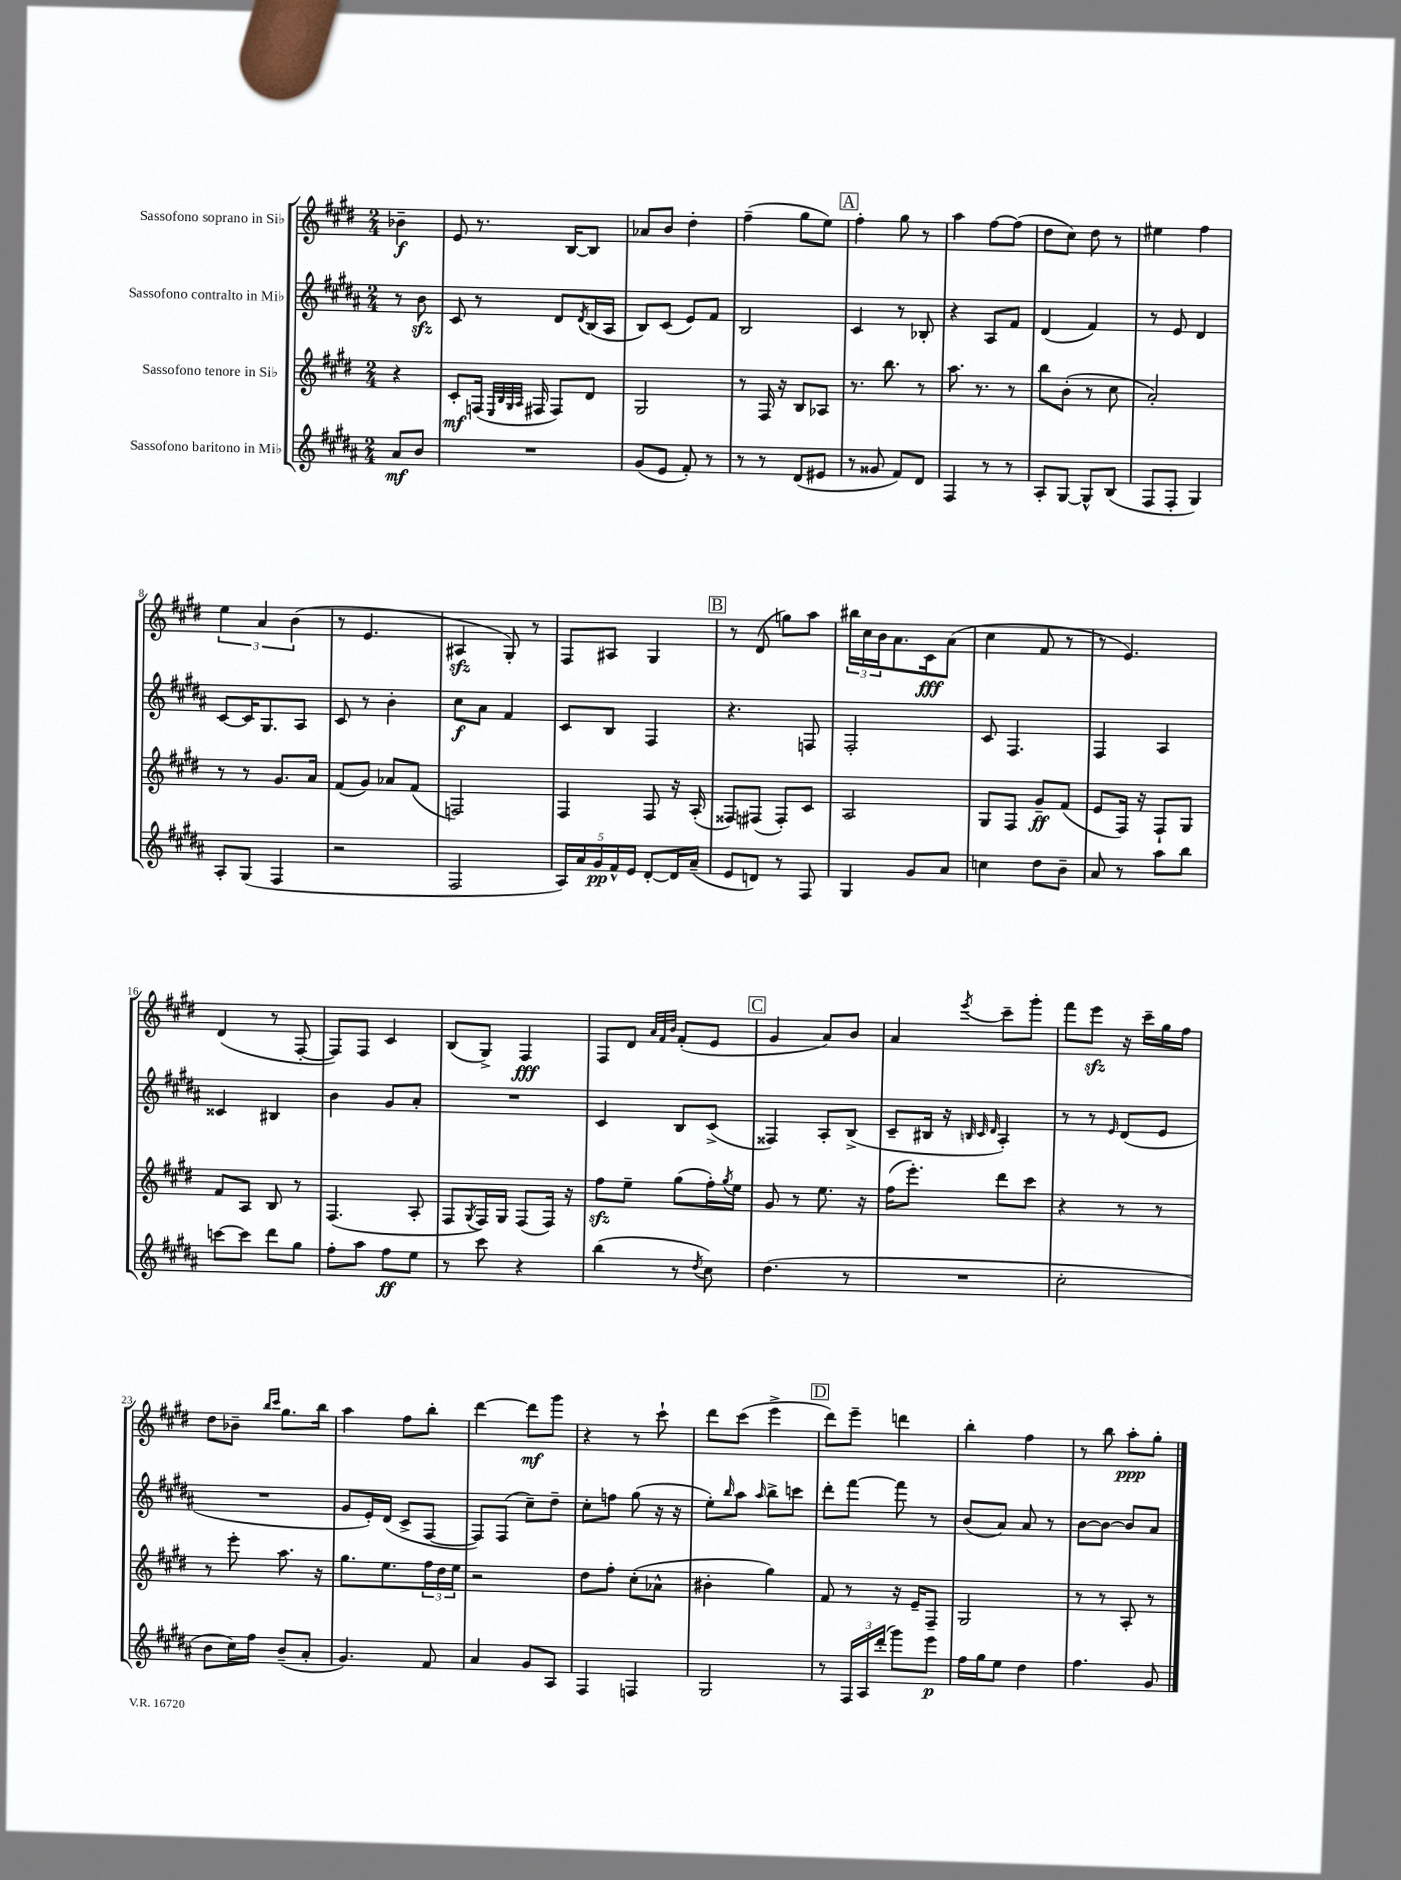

**kern	**kern	**kern	**kern
*staff4	*staff3	*staff2	*staff1
*clefG2	*clefG2	*clefG2	*clefG2
*k[f#c#g#d#a#]	*k[f#c#g#d#]	*k[f#c#g#d#a#]	*k[f#c#g#d#]
*M2/4	*M2/4	*M2/4	*M2/4
8a#	4r	8r	4b-~
8b	.	8b	.
=	=	=	=
2r	8c#'	8c#	8e
.	(16F	8r	8.r
.	32qqE	.	.
.	32qqB	.	.
.	32qqG#	.	.
.	32qqA	.	.
.	16F#	.	.
.	8F#)	8d#	.
.	.	.	[16B
.	.	8qd#	.
.	8d#	(16B	8B]
.	.	16A#	.
=	=	=	=
(8g#	2G#	8B)	8a-
8e	.	(8c#	8b
8f#')	.	8e)	4dd#'
8r	.	8f#	.
=	=	=	=
8r	8r	2B	(4ff#~
8r	16F#	.	.
.	16r	.	.
(8d#	8B	.	8gg#
8e#	8A-	.	8ee)
=	=	=	=
8r	8.r	4c#	4ff#'
8g##	.	.	.
.	8.bb	.	.
8f#)	.	8r	8gg#
8d#	8r	8B-'	8r
=	=	=	=
4F#	8.aa	4r	4aa
.	8.r	.	.
8r	.	8A#	[8ff#
8r	8r	8f#	(8ff#]
=	=	=	=
8A#'	8bb	(4d#	8dd#
[8G#	(8b'	.	8cc#)
8G#^^]	8r	4f#)	8dd#
(8B	8cc#	.	8r
=	=	=	=
8F#	2a')	8r	4ee#
8F#'	.	8e	.
4G#)	.	4d#	4ff#
=	=	=	=
8A#'	8r	[8c#	6ee
(8G#	8r	16c#]	.
.	.	.	6a
.	.	8.G#	.
4F#	8.g#	.	.
.	.	.	(6b
.	.	8A#	.
.	16a	.	.
=	=	=	=
2r	(8f#	8c#	8r
.	8g#)	8r	4.e
.	8a-	4b'	.
.	(8f#	.	.
=	=	=	=
2F#	2F)	8cc#	4A#
.	.	8a#	.
.	.	4f#	8G#')
.	.	.	8r
=	=	=	=
20A#)	4F#	8c#	8F#
20a#	.	.	.
20g#	.	.	.
.	.	8B	8A#
20f#^^	.	.	.
20e	.	.	.
[8d#'	8F#	4F#	4G#
16d#]	16r	.	.
(16a#~	(16A'	.	.
=	=	=	=
8e	8F##)	4.r	8r
8d)	(8F#	.	(8d#
8r	8F#')	.	8gg)
8F#	8c#	8F	8aa
=	=	=	=
4G#	2A	2F#'	24bb#
.	.	.	24cc#
.	.	.	24b
.	.	.	8.a
8g#	.	.	.
.	.	.	16c#
8a#	.	.	(8a
=	=	=	=
4cc	8G#	8c#	4cc#
.	8F#	4.F#	.
8dd#	8g#~	.	8f#
8b~	(8f#	.	8r
=	=	=	=
8a#	8e	4F#	8r
8r	16F#)	.	4.e)
.	16r	.	.
8aa#	8F#`	4A#	.
8bb	8G#	.	.
=	=	=	=
[8ccc	8f#	4c##	(4d#
8ccc]	8A	.	.
8ddd#	8B	4B#	8r
8gg#	8r	.	[8F#'
=	=	=	=
8ff#'	(4.F#	4b	8F#])
8aa#	.	.	8F#
8ff#	.	8g#	4c#
8ee	8A'	8a#'	.
=	=	=	=
8r	8F#	2r	(8B
.	8qG#	.	.
8ccc#	16F#)	.	8G#^)
.	16G#	.	.
4r	(8F#	.	4F#
.	16F#)	.	.
.	16r	.	.
=	=	=	=
(4bb	8ff#	4c#	8F#
.	8ee~	.	8d#
.	.	.	32qqa
.	.	.	32qqf#
.	.	.	32qqb
8r	(8gg#	8B	(8f#'
8qdd#	.	.	.
8cc#)	16ff#')	(8c#^	8e
.	8qgg#	.	.
.	16ee	.	.
=	=	=	=
(4.dd#	8g#	4F##)	4g#
.	8r	.	.
.	8.ee	8A#'	8a)
8r	.	(8B^	8b
.	16r	.	.
=	=	=	=
2r	(16ff#	8c#~	4a
.	8.eee')	.	.
.	.	16B#	.
.	.	16r	.
.	.	32qqB	.
.	.	32qqc#	.
.	.	32qqd#	8qeee
.	8ddd#	4A#')	8ccc#~
.	8ccc#	.	8ggg#'
=	=	=	=
2cc#'	4r	8r	8fff#
.	.	8r	8eee
.	.	16qqe	.
.	8r	(8d#	16r
.	.	.	16ccc#~
.	8r	8e	16gg#
.	.	.	16ff#
=	=	=	=
8b	8r	2r	8dd#
16cc#)	8eee'	.	8b-~
16ff#	.	.	.
.	.	.	16qqbb
.	.	.	16qqccc#
(8b~	8.aa	.	8.gg#
8a#'	.	.	.
.	16r	.	16bb
=	=	=	=
4.g#)	8.gg#	8g#	4aa
.	.	16e')	.
.	8.ee	(16d#	.
.	.	8c#^	8ff#
8f#	24ff#	[8F#	8bb'
.	24dd#	.	.
.	24ee	.	.
=	=	=	=
4a#	2r	8F#])	[4ddd#
.	.	(8F#	.
8g#	.	8cc#~)	8ddd#]
8A#	.	8dd#~	8ggg#
=	=	=	=
4F#	8dd#	8cc#'	4r
.	8ff#'	8ff	.
4F	(8cc#'	(8gg#	8r
.	8a-^^	16r	8ccc#`
.	.	16r	.
=	=	=	=
2G#	4b#'	8ee')	8ddd#
.	.	16qqbb	.
.	.	8aa#	(8ccc#
.	.	16qqaa#	.
.	4gg#)	8bb^	4eee^
.	.	8ccc	.
=	=	=	=
8r	8f#	8ddd#'	8ddd#)
24F#	8r	[8fff#	8eee~
24A#	.	.	.
(24ddd#'	.	.	.
8ggg#)	16r	8fff#]	4ddd
.	16e~	.	.
8eee	8F#~	8r	.
=	=	=	=
16ff#	2G#	(8b	4bb'
16gg#	.	.	.
8ee	.	8a#)	.
4dd#	.	8a#	4ff#
.	.	8r	.
=	=	=	=
4.ff#	8r	[8b	8r
.	8r	8b_	8bb
.	8A'	8b]	8aa'
8g#	8r	8a#	8gg#'
==	==	==	==
*-	*-	*-	*-
